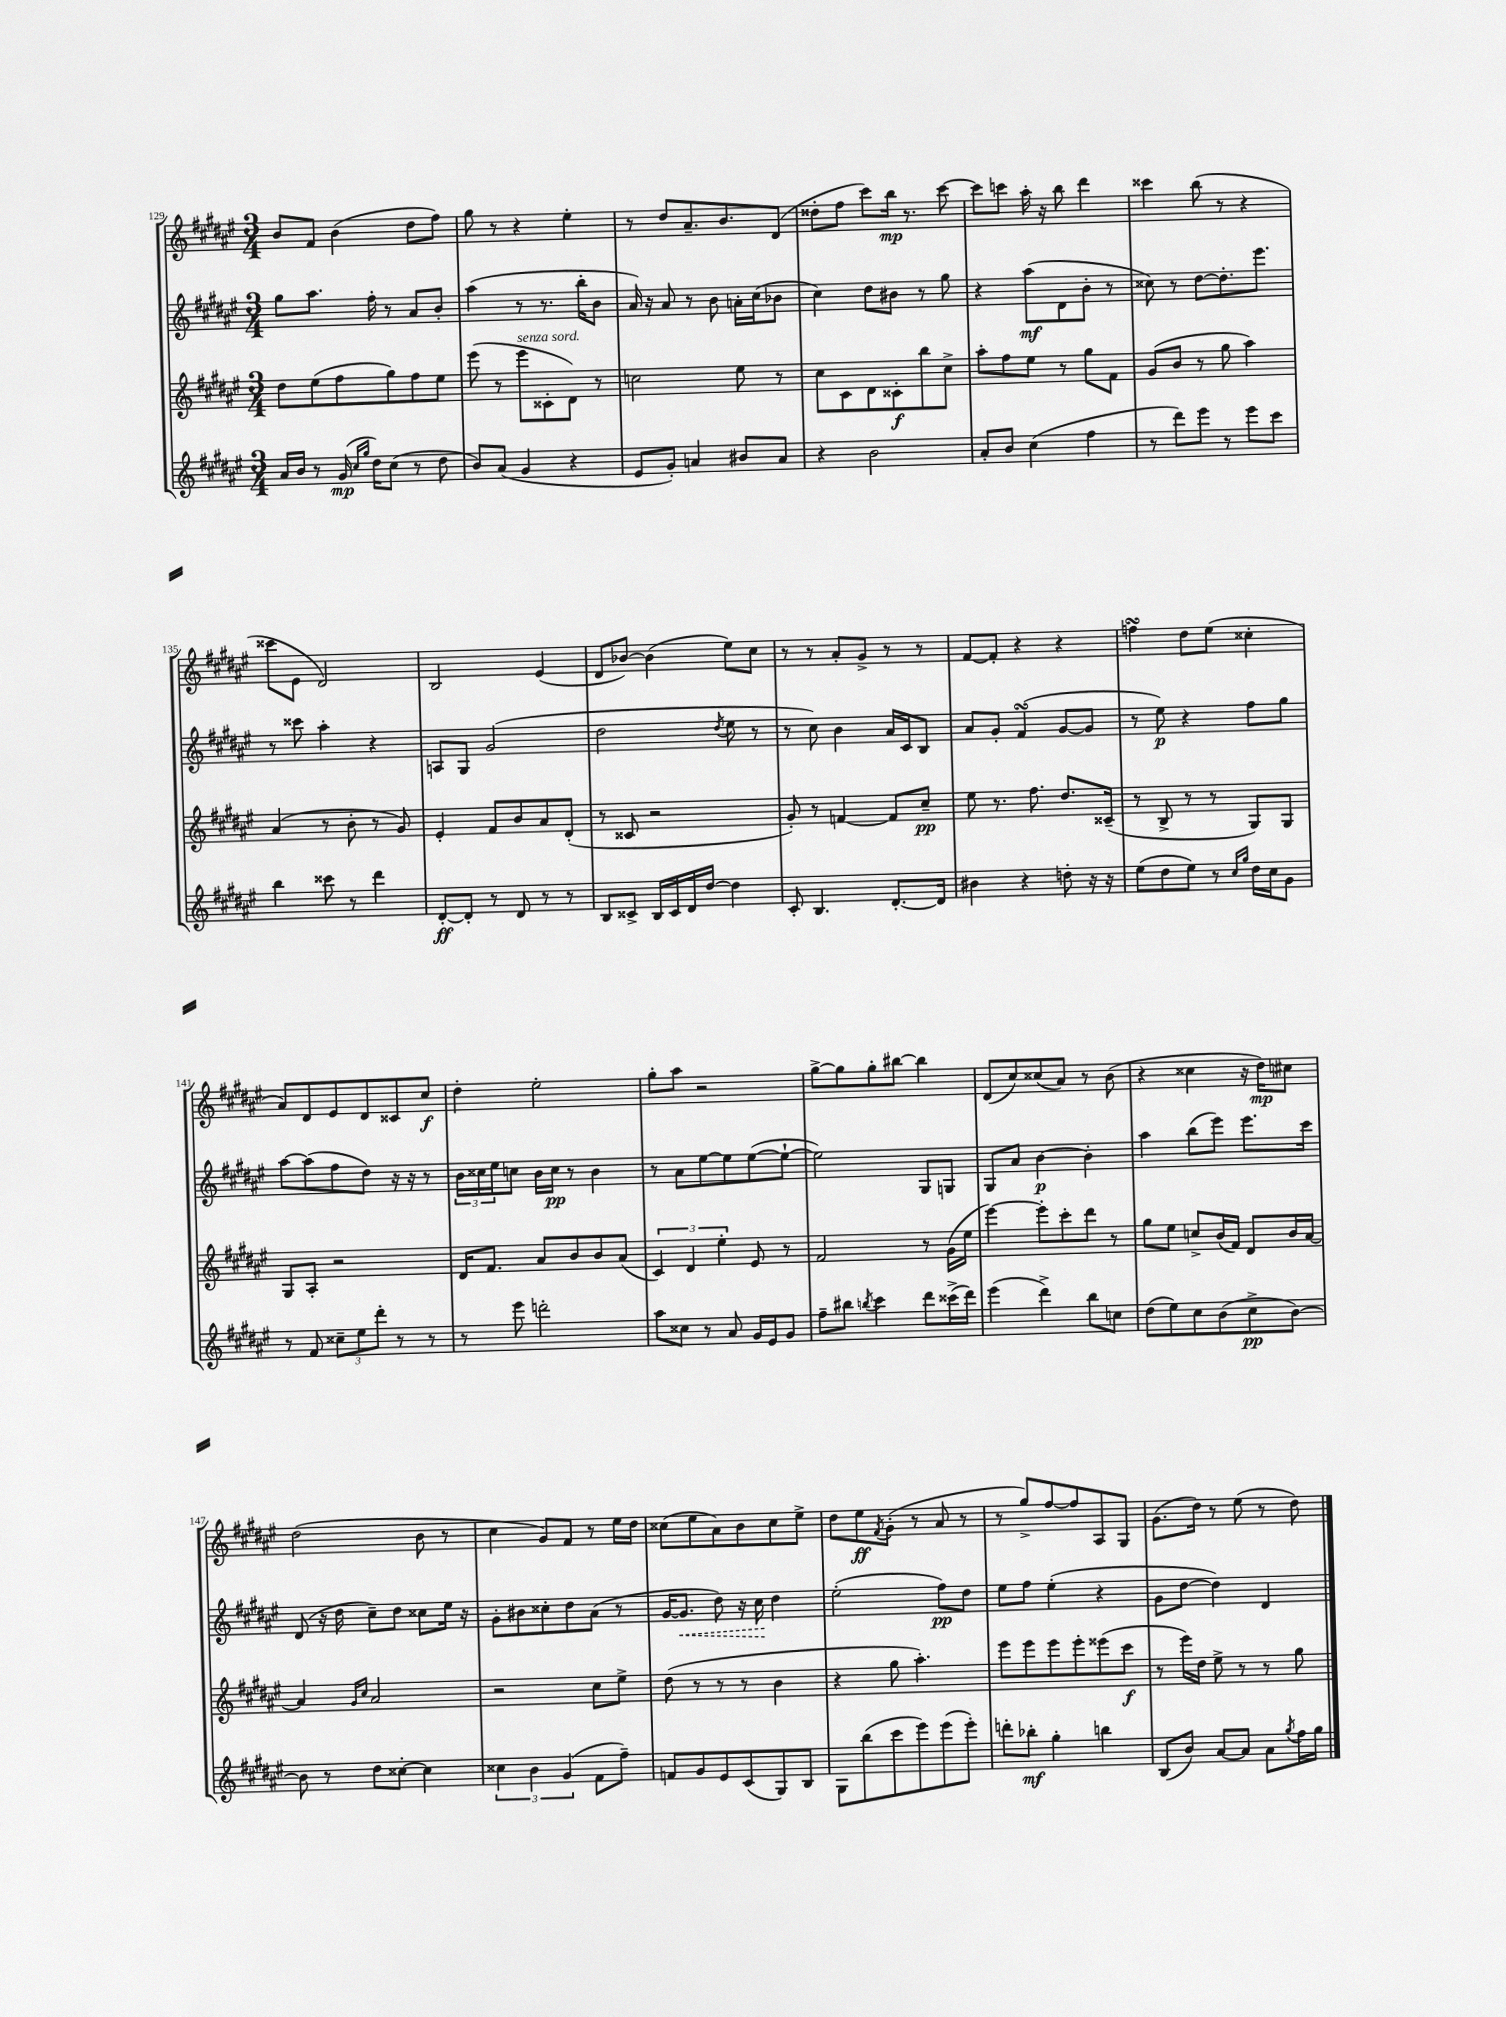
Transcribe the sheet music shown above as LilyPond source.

<<
\new StaffGroup <<
\new Staff = "s0" {
    \clef treble \key fis \major \numericTimeSignature \time 3/4
    b'8 fis'8 b'4( dis''8 fis''8) |
    gis''8 r8 r4 eis''4-. |
    r8 dis''8 ais'8.-- b'8. dis'8( |
    disis''8-. fis''8 cis'''8) b''16\mp r8. cis'''8~ |
    cis'''8 c'''8 ais''16-. r16 b''8 dis'''4 |
    cisis'''4 b''8( r8 r4 |
    cisis'''8 eis'8 dis'2) |
    b2 eis'4( |
    dis'8 bes'8~) bes'4( eis''8) cis''8 |
    r8 r8 ais'8-. gis'8-> r8 r8 |
    fis'8~ fis'8-. r4 r4 |
    f''4\turn dis''8 eis''8( cisis''4-. |
    ais'8) dis'8 eis'8 dis'8 cisis'8 cis''8\f |
    dis''4-. eis''2-. |
    gis''8-. ais''8 r2 |
    gis''8~-> gis''8 gis''8-. bis''8~ bis''4 |
    dis'8( cis''8) cisis''8( ais'8) r8 b'8( |
    r4 cisis''4 r16 dis''16\mp) cis''8 |
    dis''2( b'8 r8 |
    cis''4 gis'8) fis'8 r8 eis''16 dis''16 |
    cisis''8( eis''8 ais'8) b'8 cisis''8 eis''8-> |
    dis''8 eis''8\ff \acciaccatura { fis'8 } gis'8-.( r8 ais'8 r8 |
    r8 gis''8->) fis''8~ fis''8 ais8 gis8 |
    gis'8.( dis''16) r8 eis''8( r8 dis''8) \bar "|." |
}
\new Staff = "s1" {
    \clef treble \key fis \major \numericTimeSignature \time 3/4
    gis''8 ais''8. fis''16-. r8 ais'8 b'8-. |
    ais''4( r8 r8. b''16-. b'8 |
    ais'16) r16 ais'8 r8 b'8 a'16-. cis''16( bes'8 |
    cis''4) dis''8 bis'8 r8 gis''8 |
    r4 ais''8\mf( dis'8 b'8-. r8 |
    cisis''8) r8 dis''8~ dis''8.-. eis'''8. |
    r8 cisis'''8 ais''4-. r4 |
    a8 gis8 gis'2( |
    dis''2 \acciaccatura { dis''8 } eis''8 r8 |
    r8 cis''8) b'4 ais'16 cis'16 b8 |
    ais'8 gis'8-. fis'4\turn( gis'8~ gis'8 |
    r8 eis''8\p) r4 fis''8 gis''8 |
    ais''8~ ais''8( fis''8 dis''8) r16 r16 r8 |
    \tuplet 3/2 { b'16 cisis''16 eis''16 } c''8 b'16 c''16\pp r8 b'4 |
    r8 ais'8 eis''8~ eis''8 eis''8~( eis''8~-! |
    eis''2) gis8 g8 |
    gis8 ais'8 b'4~\p b'4-. |
    ais''4 b''8( eis'''8) eis'''8. cis'''16 |
    dis'8( r16 dis''16 cis''8--) dis''8 cisis''8 eis''16 r16 |
    gis'8-. bis'8 cisis''8-. dis''8 ais'8( r8 |
    gis'16~ \once \override Hairpin.style = #'dashed-line gis'8.\< dis''8) r16 cis''16\! dis''4 |
    eis''2-.( fis''8\pp) dis''8 |
    eis''8 fis''8 eis''4-.( r4 |
    gis'8 dis''8~ dis''4) dis'4 \bar "|." |
}
\new Staff = "s2" {
    \clef treble \key fis \major \numericTimeSignature \time 3/4
    dis''8 eis''8( fis''8 gis''8) fis''8 eis''8 |
    eis'''8( r8 eis'''8^\markup { \italic "senza sord." } cisis'8-. dis'8) r8 |
    c''2 eis''8 r8 |
    cis''8 cis'8 dis'8 cisis'8-.\f b''8 cis''8-> |
    ais''8-. fis''8 eis''8 r8 gis''8 fis'8 |
    gis'8( b'8 r8 gis''8 ais''4) |
    ais'4( r8 b'8-. r8 gis'8) |
    eis'4-. fis'8 b'8 ais'8 dis'8-.( |
    r8 cisis'8 r2 |
    gis'8-.) r8 f'4~ f'8 cis''8--\pp |
    eis''8 r8. fis''8. dis''8. cisis'16--( |
    r8 b8-> r8 r8 gis8) gis8 |
    gis8 ais8-. r2 |
    dis'16 fis'8. ais'8 b'8 b'8 ais'8( |
    \tuplet 3/2 { cis'4) dis'4 eis''4-. } eis'8 r8 |
    fis'2 r8 gis'16( eis''16 |
    eis'''4~) eis'''8-. cis'''8-. dis'''8 r8 |
    gis''8 eis''8 c''8-> b'16( fis'16) dis'8 b'16 ais'16~ |
    ais'4 \grace { gis'16 cis''16 } ais'2 |
    r2 cis''8 eis''8-> |
    dis''8( r8 r8 r8 b'4 |
    r4 gis''8 ais''4.-.) |
    eis'''8 eis'''8 eis'''8 eis'''8-. eisis'''8( cis'''8\f |
    r8 eis'''16) dis''16 eis''8-> r8 r8 gis''8 \bar "|." |
}
\new Staff = "s3" {
    \clef treble \key fis \major \numericTimeSignature \time 3/4
    ais'16 b'16 r8 gis'16\mp( \grace { cis''16 gis''16 } dis''16) cis''8( r8 dis''8 |
    b'8) ais'8( gis'4 r4 |
    eis'8 gis'8-.) a'4 bis'8 a'8 |
    r4 b'2 |
    ais'8-. b'8 cis''4( fis''4 |
    r8 dis'''8) eis'''8 r8 eis'''8 cis'''8 |
    b''4 cisis'''8 r8 dis'''4 |
    dis'8~-.\ff dis'8-. r8 dis'8 r8 r8 |
    b8 cisis'8-> b16 cisis'16 dis'16 dis''16~ dis''4 |
    cis'8-. b4. dis'8.~-. dis'16 |
    bis'4 r4 d''8-. r16 r16 |
    eis''8( dis''8 eis''8) r8 \grace { cis''16 gis''16 } dis''16 cis''16 gis'8 |
    r8 fis'8 \tuplet 3/2 { cisis''8-- eis''8 dis'''8-. } r8 r8 |
    r8 eis'''8 d'''2-. |
    ais''8 cisis''8 r8 ais'8 gis'16 eis'16 gis'8 |
    fis''8-- bis''8 \acciaccatura { b''8 } cis'''4 dis'''8 cisis'''16->( dis'''16) |
    eis'''4( dis'''4->) b''8 c''8 |
    dis''8( eis''8) cis''8 b'8( cis''8->\pp b'8~) |
    b'8 r8 dis''8 cisis''8~-. cisis''4 |
    \tuplet 3/2 { cisis''4 b'4 gis'4( } fis'8 fis''8--) |
    f'8 gis'8 eis'8 cis'8( gis8) b8 |
    gis8 b''8( cis'''8 eis'''8) eis'''8( eis'''8-.) |
    d'''8-. bes''8-.\mf gis''4-. b''4 |
    b8( b'8) ais'8~ ais'8 ais'8 \acciaccatura { gis''8 } fis''16 gis''16 \bar "|." |
}
>>
>>
\layout { \context { \Score currentBarNumber = #129 } }
